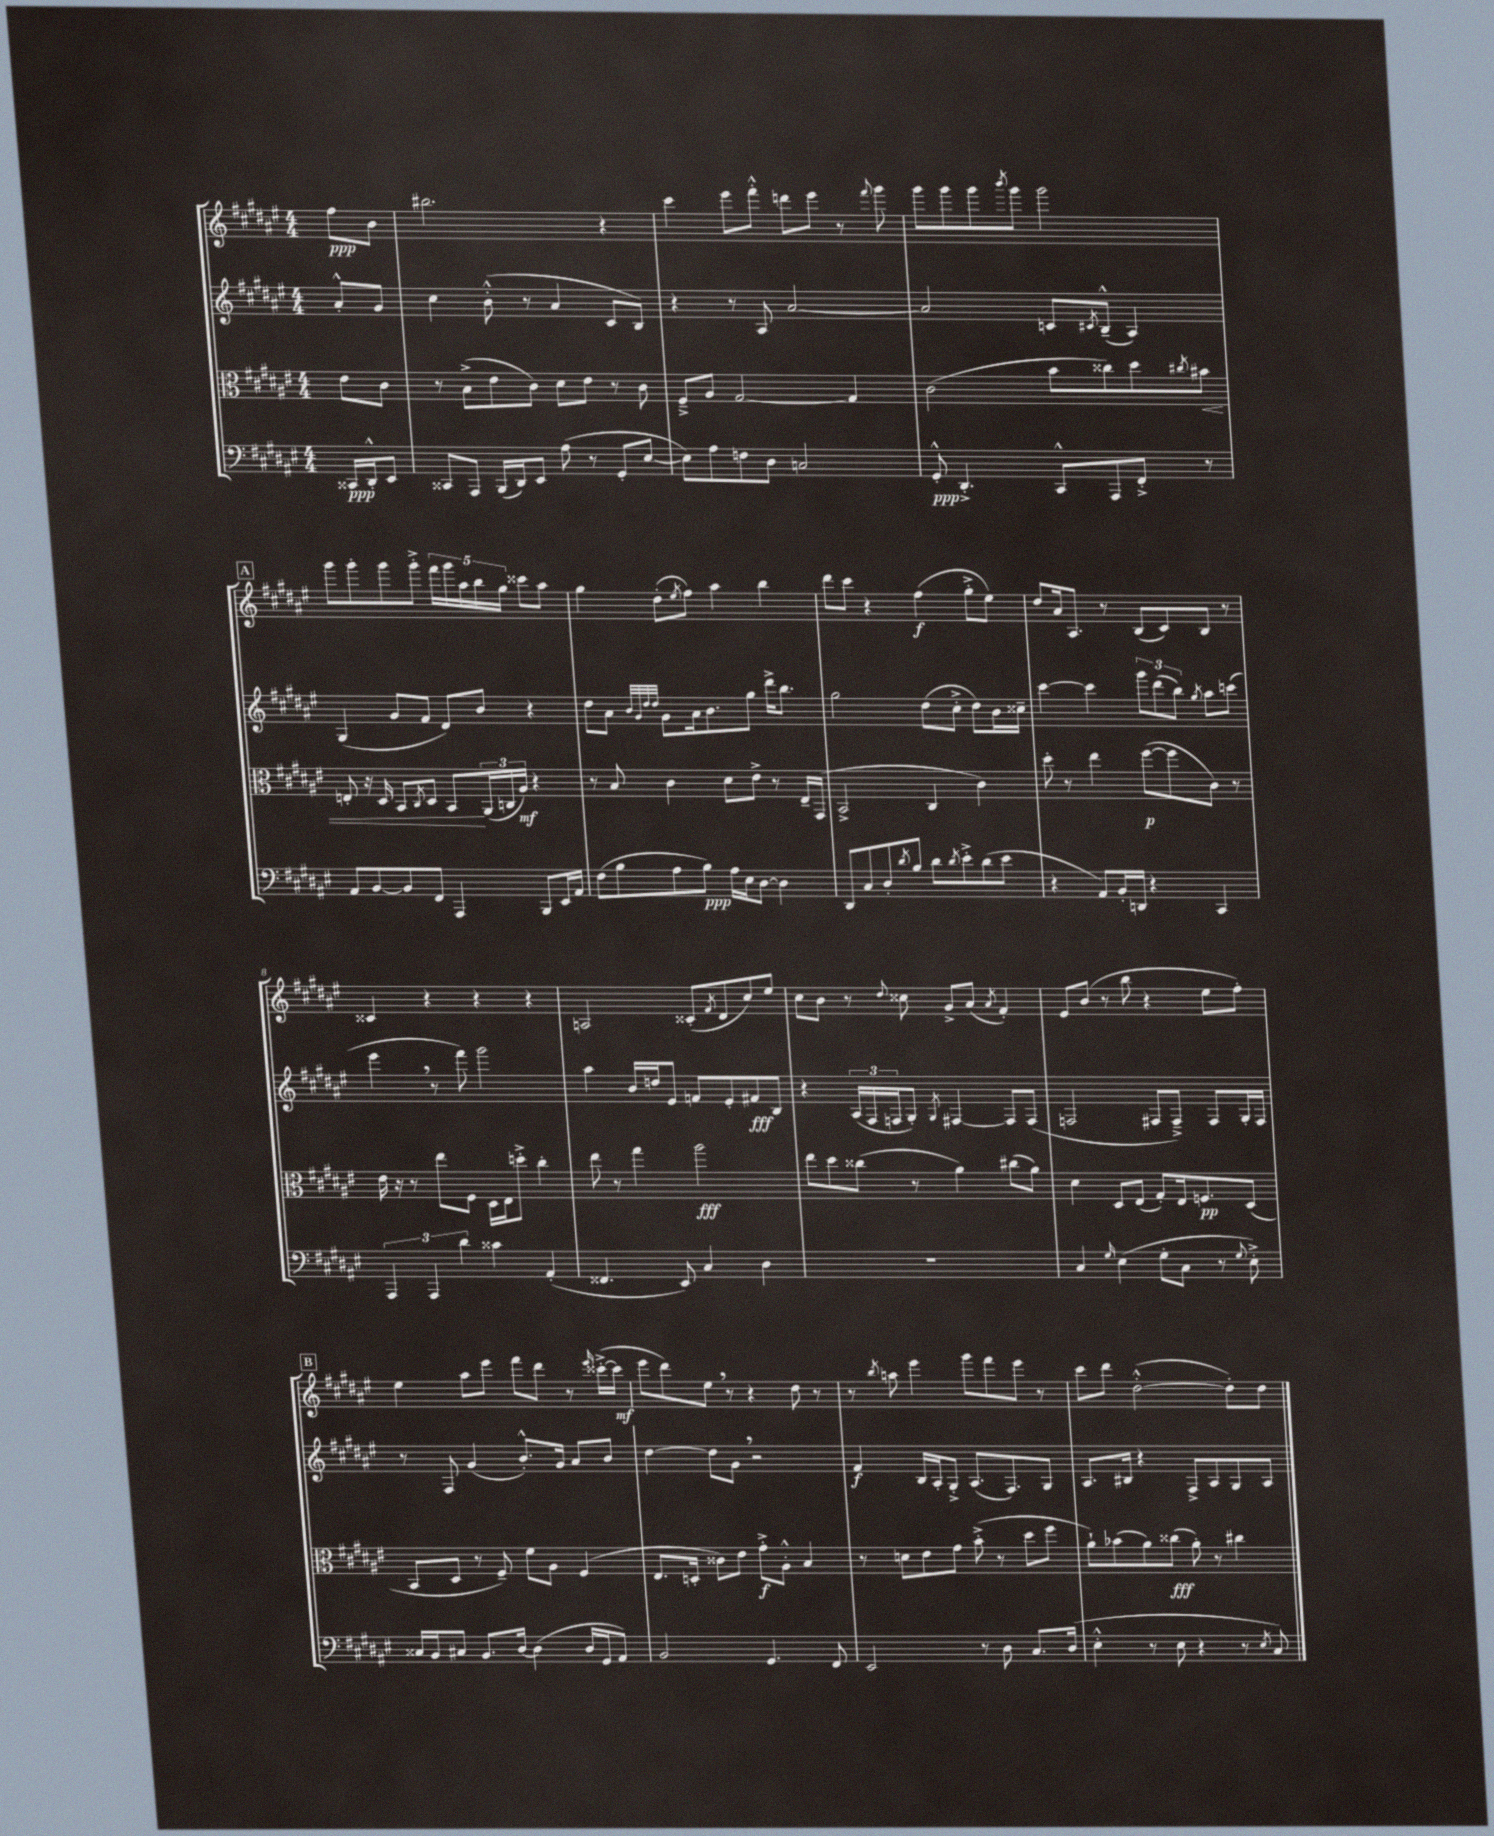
<<
\new StaffGroup <<
\new Staff = "s0" {
    \clef treble \key fis \major \numericTimeSignature \time 4/4 \partial 4
    fis''8\ppp b'8 |
    bis''2. r4 |
    cis'''4 eis'''8 fis'''8-.-^ d'''8 eis'''8 r8 \appoggiatura { fis'''8 } gis'''8 |
    gis'''8 gis'''8 gis'''8 \acciaccatura { b'''8 } gis'''8 gis'''2 |
    \mark \markup { \box "A" } gis'''8 gis'''8-. gis'''8 gis'''8-.-> \tuplet 5/4 { fis'''16 gis'''16 ais''16 b''16 gis''16 } cisis'''8 ais''8 |
    gis''4 dis''8-.( \acciaccatura { eis''8 } fis''8) ais''4 b''4 |
    dis'''8 cis'''8 r4 fis''4\f( gis''8-.-> eis''8) |
    dis''8 ais'16 ais8. r8 b8( cis'8) b8 r8 |
    cisis'4 r4 r4 r4 |
    a2 cisis'8-.( \acciaccatura { fis'8 } dis'8 cis''8) eis''8 |
    cis''8 b'8 r8 \appoggiatura { dis''8 } cisis''8 gis'8-> ais'8( \acciaccatura { ais'8 } fis'4-.) |
    eis'8 b'8( r8 b''8 r4 eis''8 fis''8-.) |
    \mark \markup { \box "B" } eis''4 ais''8 eis'''8 fis'''8 dis'''8 r8 \grace { eis'''16 } cisis'''16~-.->( cisis'''16\mf |
    eis'''8 dis'''8) eis''8 \breathe r8 r4 dis''8 r8 |
    r8 \acciaccatura { b''8 } a''8 eis'''4 gis'''8 fis'''8 eis'''8 r8 |
    cis'''8 dis'''8 dis''2~-.-^( dis''8-.) dis''8 \bar "|." |
}
\new Staff = "s1" {
    \clef treble \key fis \major \numericTimeSignature \time 4/4 \partial 4
    ais'8-.-^ gis'8 |
    cis''4 b'8-.-^( r8 ais'4 cis'8 b8) |
    r4 r8 ais8 ais'2~ |
    ais'2 c'8 \acciaccatura { cis'8 } b8---^( ais4) |
    \mark \markup { \box "A" } gis4( gis'8 fis'8 dis'8) b'8 r4 |
    dis''8 ais'8 \grace { b'32 gis'32 dis''32 dis''32 } gis'8 ais'16 b'8. gis''8 dis'''16-> b''8. |
    gis''2 dis''8( cis''8-.-> dis''8) b'16 cisis''16-- |
    cis'''4~ cis'''4 \tuplet 3/2 { gis'''8 dis'''8( b''8) } \acciaccatura { gis''8 } ais''8 c'''8( |
    eis'''4 \breathe r8 fis'''8) gis'''2 |
    ais''4 b'16 d''16 eis'8 f'8 eis'8-. fis'8\fff b8 |
    r4 \tuplet 3/2 { ais16( fis16 f16 } gis8-.) \acciaccatura { gis8 } fis4~ fis8 fis8( |
    f2 fis8 fis8--->) fis8 gis16-. fis16 |
    \mark \markup { \box "B" } r8 fis8 gis'4( b'8.-.-^) gis'16 ais'8 b'8 |
    dis''4~ dis''8 gis'8 \breathe r2 |
    fis'4\f b16 ais16-. gis8-.-> ais8.( fis8.) gis8 |
    ais8. bis16 r4 fis8-> ais8 gis8 ais8 \bar "|." |
}
\new Staff = "s2" {
    \clef alto \key fis \major \numericTimeSignature \time 4/4 \partial 4
    eis'8 cis'8 |
    r8 b8->( eis'8 cis'8) dis'8 eis'8 r8 cis'8 |
    fis8---> ais8 gis2~ gis4 |
    cis'2( b'8 cisis''8) dis''8 \acciaccatura { cis''8 } bis'8\< |
    \mark \markup { \box "A" } e8-. r16 dis16 b,8 \acciaccatura { cis8 } dis8 b,8\! \tuplet 3/2 { ais,16( c16 ais16\mf) } r4 |
    r8 b8 cis'4 dis'8 eis'8-> r8 eis16-- gis,16( |
    b,2-> cis4 cis'4) |
    dis''8-. r8 eis''4 fis''8~\p( fis''8 cis'8) r8 |
    eis'16 r16 r8 eis''8 fis8 dis16 eis16 d''8-.-> cis''4-. |
    eis''8 r8 gis''4 ais''2\fff |
    eis''8 dis''8 cisis''8( r8 ais'4) cis''8( ais'8) |
    dis'4 dis8 eis8( gis8-.) eis16 f8.\pp dis8( |
    \mark \markup { \box "B" } b,8 dis8 r8 fis8--) fis'8 ais8 fis4( |
    eis8. d16-. cisis'8) eis'8 gis'8-.->\f ais8-.-^ b4 |
    r8 d'8 eis'8 gis'8 b'8-.->( r8 dis''8 fis''8 |
    ais'8-!) bes'8( ais'8) cisis''8\fff( ais'8-.) r8 cis''4 \bar "|." |
}
\new Staff = "s3" {
    \clef bass \key fis \major \numericTimeSignature \time 4/4 \partial 4
    cisis,16\ppp dis,16-.-^ eis,8 |
    cisis,8 ais,,8 b,,16( dis,16) eis,8 ais8( r8 gis,8-. eis8~ |
    eis8) ais8 f8 dis8 c2 |
    gis,8-.-^\ppp dis,4.-.-> cis,8-^ ais,,8 fis,8-.-> r8 |
    \mark \markup { \box "A" } ais,8 b,8~ b,8 fis,8 ais,,4 b,,8 eis,16 ais,16 |
    fis8( b8 ais8 b8\ppp) ais16 eis16 dis8~ dis4 |
    dis,8 cis8 dis8-. \acciaccatura { dis'8 } b8 dis'8 \acciaccatura { dis'8 } eis'8-.-> dis'8( eis'8 |
    r4 ais,8) b,16-. d,16 r4 cis,4 |
    \tuplet 3/2 { ais,,4 ais,,4 dis'4 } cisis'4 ais,4-.( |
    fisis,4. eis,8) cis4 dis4 |
    R1 |
    cis4 \grace { gis16 } eis4( gis8-. cis8 r8 \appoggiatura { gis8 } eis8-.->) |
    \mark \markup { \box "B" } cisis16 b,16 cis8 b,8. dis16~ dis4( dis16 gis,16 ais,8) |
    b,2 gis,4. fis,8 |
    eis,2 r8 dis8 cis8. dis16( |
    eis4-.-^ r8 eis8 r4 r8 \acciaccatura { eis8 } cis8) \bar "|." |
}
>>
>>
